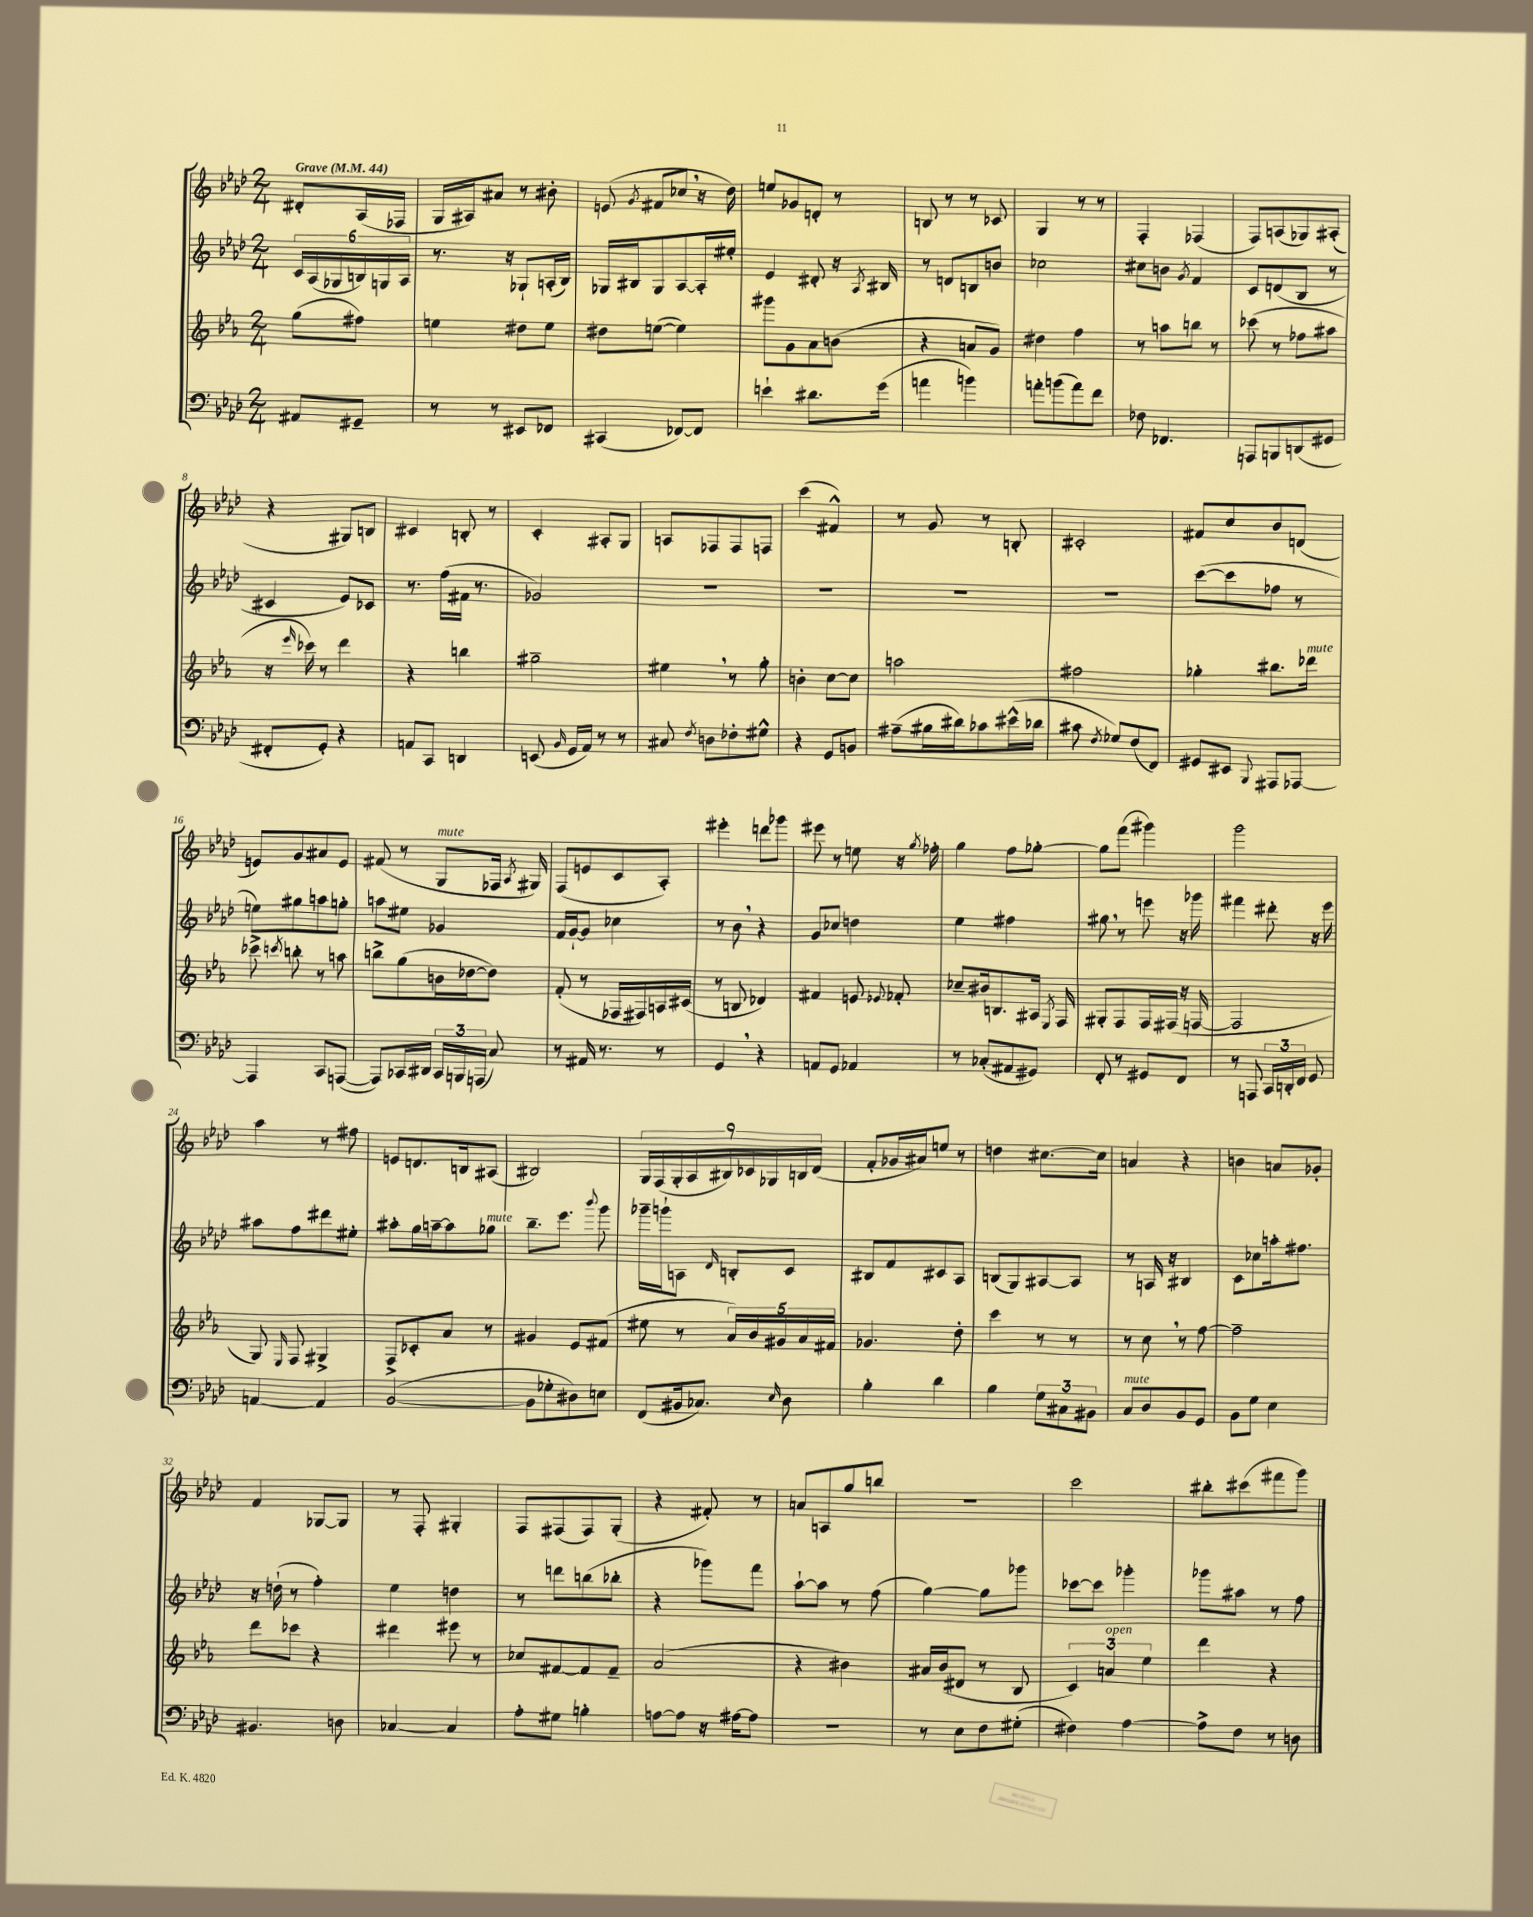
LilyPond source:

<<
\new StaffGroup <<
\new Staff = "s0" {
    \clef treble \key aes \major \numericTimeSignature \time 2/4 \partial 4 \tempo "Grave" 4 = 44
    \autoBeamOff dis'8[-. aes16( fes16] |
    g16[ ais16) ais'8] r8 bis'8-. |
    e'8( \acciaccatura { g'8 } fis'8[ ces''8] \breathe r16 des''16) |
    e''8[ ges'8 d'8]-. r8 |
    b8 r8 r8 ces'8 |
    g4 r8 r8 |
    f4-. fes4( |
    f8[) a8( ges8) ais8]-.( |
    r4 gis8[) b8] |
    cis'4 b8-. r8 |
    c'4-. ais8[-. g8] |
    a8[ fes8 fes8 f8] |
    c'''4( fis'4-^) |
    r8 g'8 r8 b8-. |
    cis'2-. |
    fis'8[ c''8 bes'8 d'8]( |
    e'8[) g'8 ais'8 e'8] |
    fis'8( r8 g8[^\markup { \italic "mute" } fes16] \acciaccatura { aes8 } gis16) |
    f8[( e'8 c'8 aes8]-.) |
    eis'''4-. d'''8[ ges'''8] |
    eis'''8 r8 e''8 r16 \acciaccatura { g''8 } fes''16-. |
    g''4 f''8[ ges''8]~-. |
    ges''8[ f'''8]( gis'''4) |
    g'''2 |
    aes''4 r8 fis''8 |
    e'8[ d'8. b16 ais8]( |
    bis2) |
    \tuplet 9/8 { g16[ f16( g16-. aes16 bis16) ces'16 ges16 b16 des'16]( } |
    f'8[-. ges'16 ais'16) e''8] r8 |
    d''4 cis''8.[~ cis''16] |
    a'4 r4 |
    b'4 a'8[ ges'8]-. |
    f'4 ges8[~ ges8] |
    r8 f8-. gis4-. |
    f8[ fis8( fis8) g8]-.( |
    r4 fis'8-.) r8 |
    a'8[ a8 g''8 b''8] |
    R2 |
    c'''2 |
    bis''8[-. cis'''8( fis'''8 g'''8]) \bar "|." |
}
\new Staff = "s1" {
    \clef treble \key aes \major \numericTimeSignature \time 2/4 \partial 4
    \autoBeamOff \tuplet 6/4 { c'16[ aes16( ges16 b16) g16 aes16] } |
    r8. r16 ges8[-! a16-.( bes16]) |
    ges16[ bis16 ges8 aes8~ aes16-. eis''16]-. |
    ees'4 dis'8-. r16 \acciaccatura { aes8 } bis16 |
    r8 d'8[ b8 b'8] |
    ces''2 |
    cis''8[ b'8] \acciaccatura { g'8 } f'4 |
    c'8[ d'8( bes8] r8 |
    cis'4 ees'8[) ces'8] |
    r8. f''16[( fis'16] r8. |
    ges'2) |
    R2 |
    R2 |
    R2 |
    R2 |
    c'''8[~( c'''8 fes''8] r8 |
    e''8[) gis''8 a''8 g''8]-. |
    a''8[ eis''8] ges'4 |
    f'16[ g'16~-! g'8] ces''4 |
    r8 bes'8 \breathe r4 |
    g'8[ ces''8] d''4 |
    ees''4 fis''4 |
    gis''8 \breathe r8 e'''8 r16 ges'''16 |
    fis'''4 dis'''8-. r16 ees'''16 |
    ais''8[ f''8 dis'''8 eis''8]-. |
    ais''8[-. g''16 a''16~-- a''8 ges''8]^\markup { \italic "mute" } |
    bes''8.[-- ees'''8.] \appoggiatura { bes'''8 } g'''8 |
    ges'''16[-- g'''16-! a8] \grace { des'16 } b8[-. c'8] |
    bis8[ f'8 cis'8 aes8] |
    b8[( g8) ais8~ ais8] |
    r8 a16 r16 bis4 |
    c'8[ ces''8 a''16-. fis''8.] |
    r16 d''16-!( r8 f''4-.) |
    ees''4 d''4 |
    r8 d'''8[ b''8( bes''8]-. |
    r4 ges'''8[) f'''8] |
    aes''8[~-! aes''8] r8 f''8( |
    g''4~) g''8[ ges'''8] |
    ces'''8[~ ces'''8] ges'''4-. |
    ges'''8[ ais''8] r8 f''8 \bar "|." |
}
\new Staff = "s2" {
    \clef treble \key ees \major \numericTimeSignature \time 2/4 \partial 4
    \autoBeamOff g''8[( fis''8]) |
    e''4 dis''8[ e''8] |
    dis''8[ e''8]~( e''4) |
    gis'''8[ g'8 aes'8 b'8]( |
    r4 a'8[ g'8]) |
    dis''4 f''4 |
    r8 a''8[ b''8] r8 |
    ces'''8( r8 fes''8[ ais''8] |
    r16 \grace { ees'''16 } ces'''16) r8 d'''4 |
    r4 b''4 |
    gis''2-- |
    eis''4 \breathe r8 g''8-. |
    b'4-. c''8[~ c''8] |
    a''2 |
    fis''2 |
    ges''4-. bis''8.[ des'''16]^\markup { \italic "mute" } |
    ces'''8-> \acciaccatura { c'''8 } b''8-. r8 a''8 |
    b''8[-> g''8( b'16 des''16~ des''8]) |
    f'8-.( r8 fes16[ fis16) a16 cis'16]( |
    r8 b8 des'4) |
    fis'4 e'8 \appoggiatura { ees'8 } fes'8-. |
    ces''8[-- bis'16 b8. ais16] \acciaccatura { ees8 } f16 |
    gis8[-. f8 f16 fis16]( r16 f16~ |
    f2 |
    g8) \grace { ees16 } f8 gis4-> |
    f8[-> ces'8-. aes'8] r8 |
    gis'4 ees'8[ fis'8]( |
    eis''8 r8 \tuplet 5/4 { aes'16[) bes'16 gis'16 aes'16 fis'16] } |
    ges'4. d''8-. |
    c'''4 r8 r8 |
    r8 c''8 \breathe r8 f''8~ |
    f''2-- |
    d'''8[ ces'''8] r4 |
    dis'''4 eis'''8 r8 |
    ces''8[ fis'8~ fis'8 fis'8]-- |
    aes'2( |
    r4 bis'4) |
    ais'16[ bes'16( dis'8] r8 bes8 |
    \tuplet 3/2 { c'4) a'4^\markup { \italic "open" } ees''4 } |
    d'''4 r4 \bar "|." |
}
\new Staff = "s3" {
    \clef bass \key aes \major \numericTimeSignature \time 2/4 \partial 4
    \autoBeamOff ais,8[ gis,8]-- |
    r8 r8 eis,8[ fes,8] |
    cis,4( fes,8[~) fes,8] |
    e'4-! dis'8.[ g'16]( |
    a'4 b'4) |
    a'8[-. b'8( a'8) f'8] |
    fes8 fes,4. |
    a,,8[ b,,8 d,8( gis,8] |
    fis,8[-. g,8]-.) r4 |
    a,8[ c,8] d,4 |
    e,8( \grace { bes,16 } g,16[ aes,16]) r8 r8 |
    cis8 \acciaccatura { f8 } d8[ fes8-. gis8]-^ |
    r4 g,8[ b,8] |
    ais8[--( bis16 dis'16) ces'8 eis'16-^( des'16] |
    cis'8 \acciaccatura { f8 } ges8[) f8( f,8]) |
    gis,8[ eis,8] \appoggiatura { bes,,8 } ais,,8[ aes,,8]~ |
    aes,,4 c,8[ a,,8]~( |
    a,,8[) ces,16 dis,16] \tuplet 3/2 { ces,16[ b,,16 a,,16]( } c8) |
    r8 ais,16 r8. r8 |
    g,4 \breathe r4 |
    a,8[ g,8] aes,4 |
    r8 ces8[-.( ais,8 gis,8]) |
    f,8-. r8 gis,8[ f,8] |
    r8 a,,8 \tuplet 3/2 { c,16[ d,16-. f,16] } g,8 |
    a,4~ a,4 |
    bes,2~( |
    bes,8[ ges8-. dis8) e8] |
    f,8[( bis,16 ces8.]) \grace { ees16 } des8 |
    bes4-. des'4 |
    bes4 \tuplet 3/2 { g8[ cis8 bis,8] } |
    c8[^\markup { \italic "mute" } des8 bes,8 g,8] |
    bes,8[ g8] ees4 |
    bis,4. d8 |
    ces4~ ces4 |
    aes8[-. gis8] b4-. |
    a8[~ a8] r16 ais16[~ ais8] |
    r2 |
    r8 ees8[ f8 gis8]-.( |
    fis4) aes4~ |
    aes8[-> f8] r8 d8 \bar "|." |
}
>>
>>
